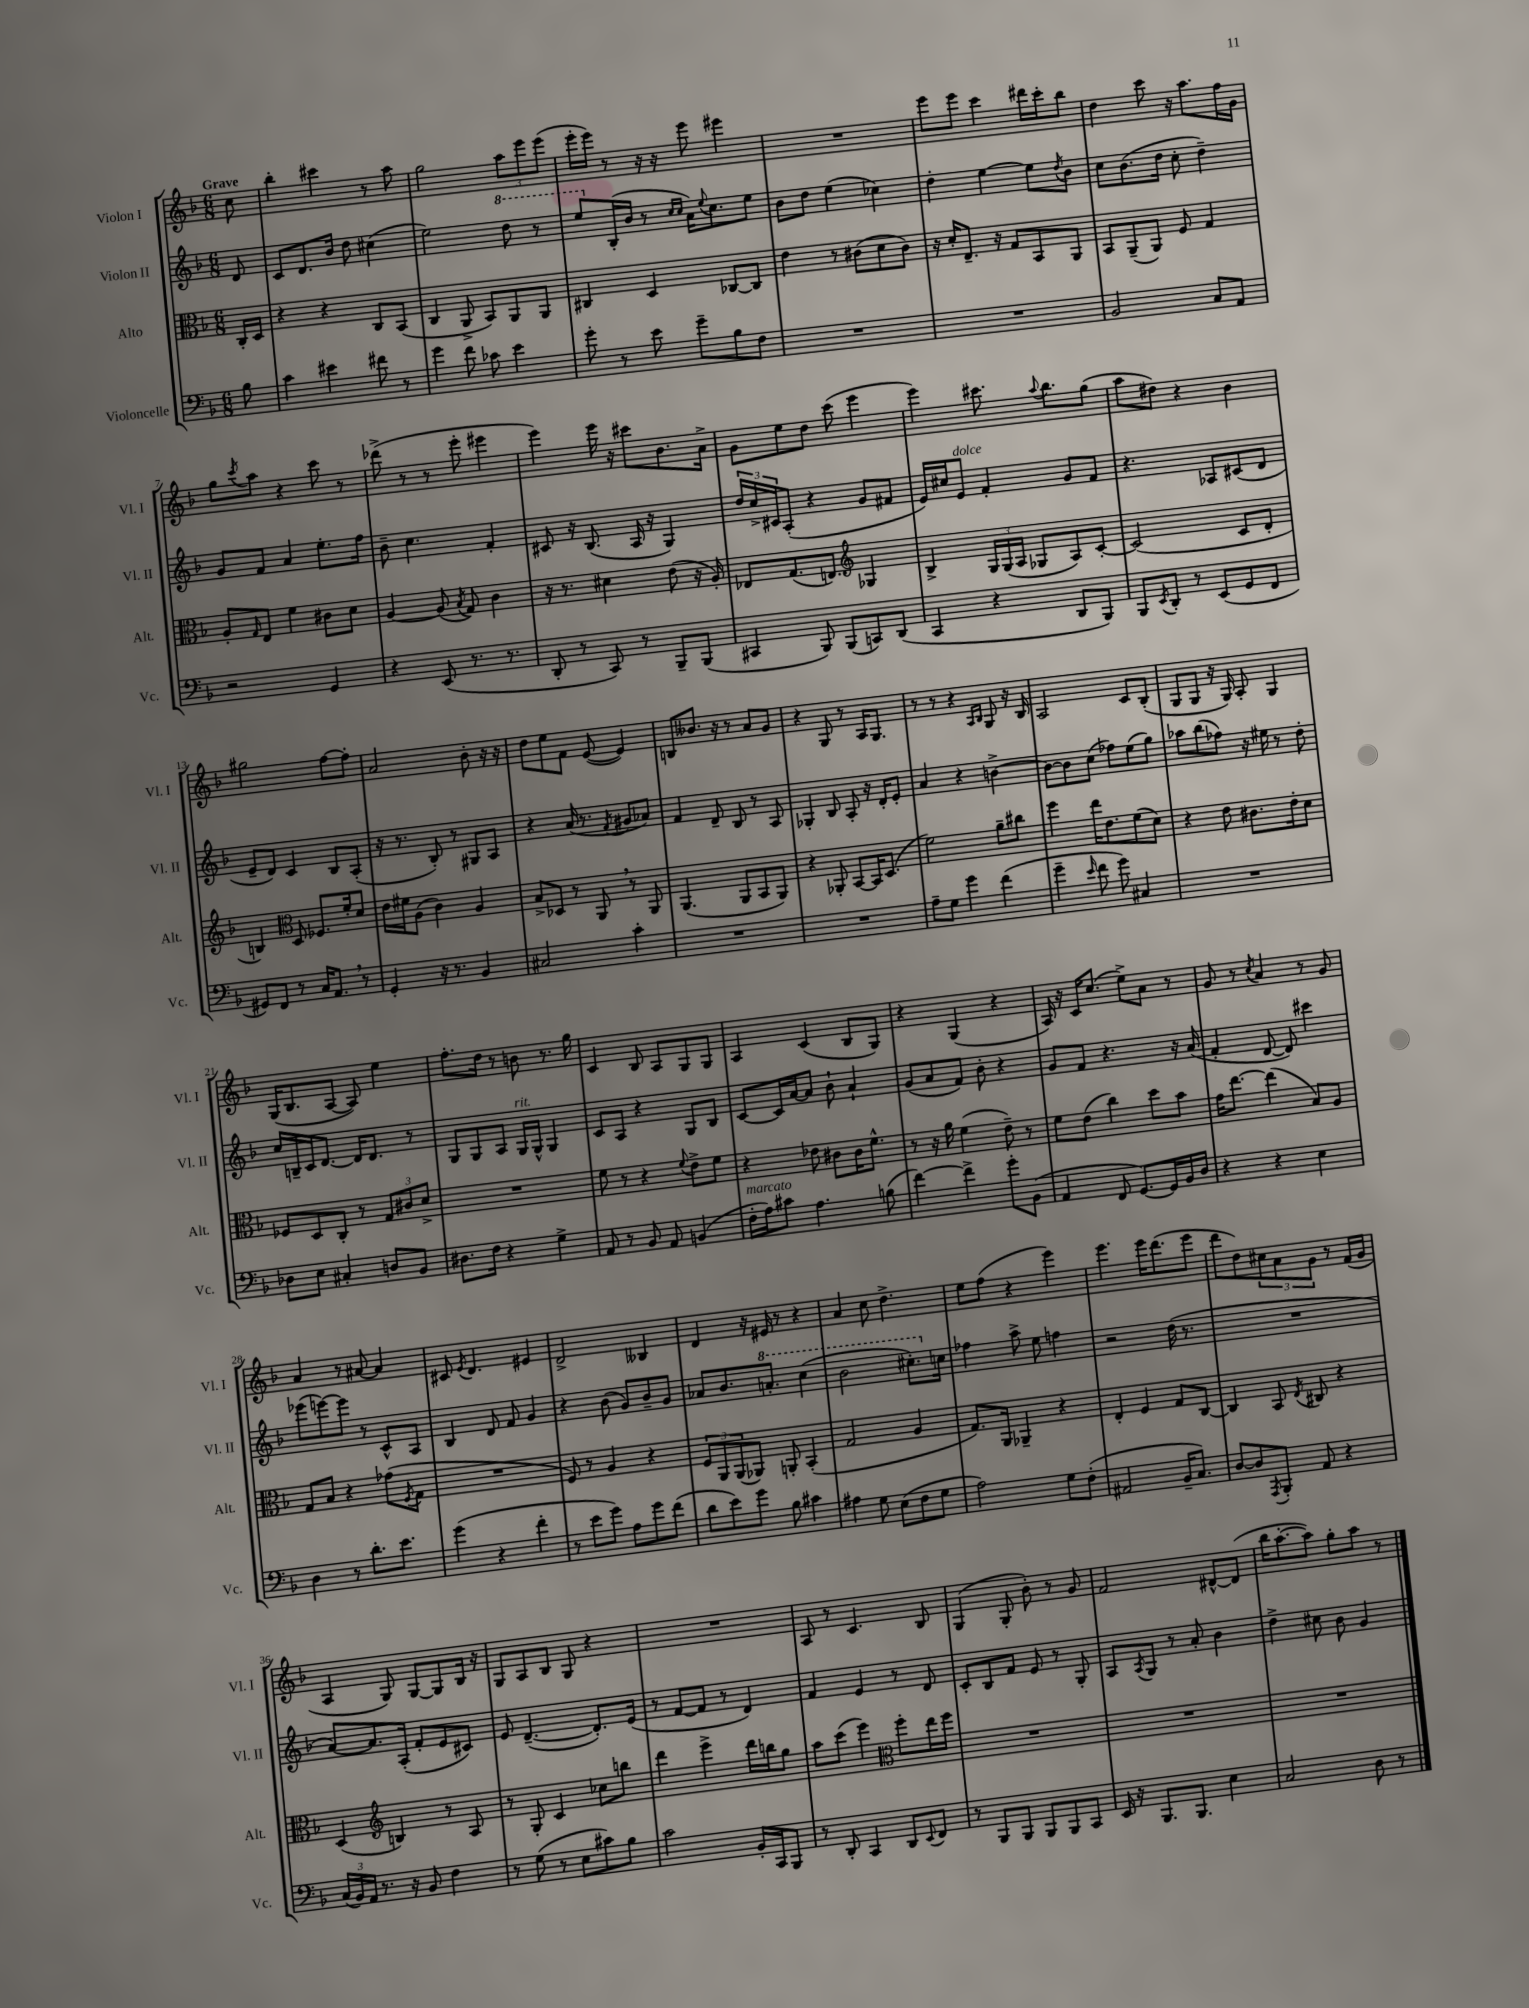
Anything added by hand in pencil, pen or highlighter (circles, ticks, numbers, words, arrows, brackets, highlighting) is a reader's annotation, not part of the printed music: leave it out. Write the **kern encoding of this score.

**kern	**kern	**kern	**kern
*part4	*part3	*part2	*part1
*staff4	*staff3	*staff2	*staff1
*I"Violoncelle	*I"Alto	*I"Violon II	*I"Violon I
*I'Vc.	*I'Alt.	*I'Vl. II	*I'Vl. I
*clefF4	*clefC3	*clefG2	*clefG2
*k[b-]	*k[b-]	*k[b-]	*k[b-]
*M6/8	*M6/8	*M6/8	*M6/8
=	=	=	=
!	!	!	!LO:TX:a:B:t=Grave
8B-\	16C'/LL	8d/	8cc\
.	16D/JJ	.	.
=1	=1	=1	=1
4c\	4r	8c/L	4bb-'\
.	.	8.d/	.
4e#X\	4r	.	4ccc#X\
.	.	16b-/Jk	.
.	.	8dd\	.
8f#X\	8C/L	(4cc#X\	8r
8r	(8BB-/J	.	8aa\
=2	=2	=2	=2
4g\	4C/	2ee\)	2gg\
8f\	8AA^/	.	.
8c-X\	8BB-/L)	.	.
*	*	*8va	*
4e\	8AA/	8ddd\	12aa\L
.	.	.	12eee\
.	8AA/J	8r	.
.	.	.	(12eee\J
=3	=3	=3	=3
8g'\	4C#X/	8eee/L	16eee'\LL
.	.	.	16eee\JJ)
*	*	*X8va	*
8r	.	(16B-'/L	8r
.	.	16b-/JJ	.
8e\	4D/	8r	16r
.	.	.	16r
.	.	16qqcc/LL	.
.	.	16qqcc/JJ	.
8g~\L	.	16a\KL)	8eee\
.	.	8qqee/	.
.	.	8.cc\	.
8B-\	[8C-X/L	.	4eee#X\
8F\J	8C-/J]	8ee\J	.
=4	=4	=4	=4
2.r	4e\	8b-\L	2.r
.	.	8dd\J	.
.	8r	(4ee\	.
.	(8c#X\L	.	.
.	8d\	4cc-X\)	.
.	8c#\J)	.	.
=5	=5	=5	=5
2.r	16r	4dd'\	8eee\L
.	16d'/KL	.	.
.	8.E~/J	.	8eee\J
.	.	[4ee\	4ccc\
.	16r	.	.
.	8G/L	.	.
.	8BB-/	8ee\L]	16ddd#X\LL
.	.	.	16ccc'\J
.	.	8qdd/	.
.	8AA/J	8b-\J	8bb-\J
=6	=6	=6	=6
2BB-/	8BB-/L	8cc\L	4dd\
.	(8AA~/	(8.b-\	.
.	8AA/J)	.	8ccc\
.	.	16dd\Jk	.
.	8F/	8cc'\	16r
.	.	.	8.aa\L
8C/L	4G/	4dd~\)	.
8AA/J	.	.	16ff\L
.	.	.	16g\JJ
!!LO:LB:g=z
=7	=7	=7	=7
2r	8A'/L	8g/L	8gg\L
.	16qqG/	.	8qccc/
.	8E/J	8f/J	8aa\J
.	4f\	4a/	4r
4GG/	8c#X\L	8.ee'\L	8ccc\
.	8d\J	.	8r
.	.	16ff\Jk	.
=8	=8	=8	=8
4r	[4A/	8b-~\	(8ddd-X^\
.	.	4.cc\	8r
(8EE/	(8A/]	.	8r
.	8qB-/	.	.
8.r	8G/)	.	8eee'\
.	4c\	4f'/	4eee#X\
8.r	.	.	.
=9	=9	=9	=9
8DD'/	16r	8c#X/	4eee\)
.	8.r	.	.
8r	.	16r	.
.	.	(8.B-/	.
8CC/)	4d#X\	.	16eee\
.	.	.	16r
8r	.	16A/	8ccc#X\L
.	.	16r	.
8BBB-~/L	(8e\	4G/)	8.b-\
(8BBB-/J	16r	.	.
.	16A'/)	.	16a^\Jk
=10	=10	=10	=10
4CC#X/	8E-X/L	24dd/LL	8g\L
.	.	24cc^/	.
.	.	24c#X/J	.
.	(8.G/	(8A'/J	8ee\
8BBB-/)	.	4r	8dd\J
.	8.En/J)	.	.
(8BBB-/L	.	.	(8ccc\
*	*clefG2	*	*
8CCn/)	4G-X/	8g/L	4eee\
(8DD/J	.	8f#X/J	.
=11	=11	=11	=11
4CC/	4B-^/	16e/LL)	4eee\)
.	.	16cc#X/J	.
!	!	!LO:TX:a:i:t=dolce	!
.	.	8e/J	.
4r	24G/LL	4f'/	8.ccc#X\
.	(24G/	.	.
.	24A/JJ	.	.
.	8G-X/L	.	.
.	.	.	8qqaa/
.	.	.	8.bb-\L
8DD/L	8A/)	8g/L	.
8BBB-/J)	[8c'/J	8f/J	(8gg\J
=12	=12	=12	=12
8BBB-/L	(2c/]	4.r	8aa\L
8qEE/	.	.	.
8DD'/J	.	.	8dd#X\J)
8r	.	.	4r
(8EE/L	.	8A-X/L	.
8GG/	8c/L	(8c#X/	4b-\
8FF/J	8d'/J	8d/J	.
!!LO:LB:g=z
=13	=13	=13	=13
8GG#X/L)	4Bn/)	8e~/L	2gg#X\
8FF/J	.	8d/J)	.
*	*clefC3	*	*
8r	8D/	4c/	.
16C/KL	8.F-X/L	.	.
8.AA,/J	.	.	.
.	.	8B-/L	[8ff\L
.	16f'/k	.	.
8r	8d/J	(8A'/J	8ff'\J]
=14	=14	=14	=14
4GG'/	16e\LL	16r	2a/
.	16f#X\J	8.r	.
.	(8A\J	.	.
16r	4c\)	8B-'/)	.
8.r	.	.	.
.	.	8r	.
4BB-/	4A/	8G#X/L	8b-'\
.	.	8A/J	16r
.	.	.	16r
=15	=15	=15	=15
2C#X/	8B-^/L	4r	8dd\L
.	8D-X/J	.	8ee\
.	8r	(16a/	8f\J
.	.	8.r	.
.	8AA,/	.	([8e/
.	.	8qf/	.
4c'\	8r	8g#X/L	4e/])
.	8AA/	8a-X/J)	.
=16	=16	=16	=16
2.r	(4.AA/	4f/	8Bn/L
.	.	.	8.b--X/J
.	.	8d~/	.
.	.	.	16r
.	8AA/L	8B-/	8r
.	8BB-/	8r	8a/L
.	8AA/J)	8A/	8g/J
=17	=17	=17	=17
2.r	4r	4G-X'/	4r
.	8AA-X'/	8B-/	8G/
.	[8BB-/L	8A'/	8r
.	16BB-/K]	16r	16A/KL
.	(8.D/J	16d'/KL	8.G/J
.	.	8e'/J	.
=18	=18	=18	=18
8A~\L	2f\)	4a/	8r
8G\J	.	.	8r
4g\	.	4r	4r
.	.	.	16qqA/LL
.	.	.	16qqB-/JJ
(4f\	8a~\L	[4bn^\	8G/
.	8cc#X\J	.	16r
.	.	.	16B-/
=19	=19	=19	=19
4g~\	4ff\	8b\L_	2A/
.	.	8b\]	.
16qqe/	.	.	.
8f\	16ee\KL	(8cc\J	.
.	8.e\	.	.
8g\)	.	8ff-X\L)	.
4C#X/	(8f\	(8ee\	8c/L
.	8d\J)	8gg\J)	(8B-'/J
=20	=20	=20	=20
2.r	4r	8aa-X\L	8G/L
.	.	(8bb-\	8G/J
.	8e\	8ff-X\J)	16r
.	.	.	16G/)
.	8.c#X\L	16r	8A'/
.	.	16ee#X\	.
.	.	8r	4G/
.	16e'\k	.	.
.	8d\J	8dd'\	.
!!LO:LB:g=z
=21	=21	=21	=21
8D-X\L	8F-X/L	16cc/LL	(16G/KL
.	.	16Bn~/	8.B-/
8E\J	8D/	16c/J	.
.	.	[8.d/J	.
4C#X'/	8C'/J	.	[8A/J
.	8r	16d/KL]	8A/])
.	.	8.d/J	.
8Dn/L	12G/L	.	4ee\
.	12c#X/	.	.
8BB-/J	.	8r	.
.	12d^/J	.	.
=22	=22	=22	=22
8.D#X\L	2.r	8G/L	8.ff'\L
.	.	8G/	.
16F\Jk	.	.	16dd\Jk
4r	.	8A/J	8r
!	!	!LO:TX:a:i:t=rit.	!
.	.	16G/LL	8bn\
.	.	16G^^/JJ	.
4G^\	.	4G/	8.r
.	.	.	16gg\
=23	=23	=23	=23
8AA/	8f\	8c/L	4c/
8r	8r	8A/J	.
8BB-/	4r	4r	8B-/
8AA/	.	.	8A/L
.	8qqf/	.	.
(4BBn/	8e^\L	8G/L	8G/
.	8f\J	8B-/J	8G/J
=24	=24	=24	=24
!LO:TX:a:i:t=marcato	!	!	!
16F'\LL	4r	[8c/L	4A/
16A\J)	.	.	.
8c#X\J	.	16c/L]	.
.	.	[16a/J	.
4.A\	8e-X\	8a/J]	(4c/
.	8c#X\L	8b-`\	.
.	16c#\K	4a`/	8B-/L
.	8.f^^\J	.	.
(8Bn\	.	.	8G/J)
=25	=25	=25	=25
[4f\)	8r	(8g/L	4r
.	16r	8a/	.
.	16a\	.	.
4f^\]	(4f\	8f/J)	(4G/
.	.	8b-'\	.
8g'\L	8e~\)	4r	4r
(8BB-\J	8r	.	.
=26	=26	=26	=26
4AA/	8f\L	8g/L	16A/)
.	.	.	16r
.	(8e\J	8f/J	16c/KL
.	.	.	(8.cc/J
8FF/	4cc\)	4.r	.
[8.GG/L)	.	.	8ee^\L)
.	8dd\L	.	8a\J
16GG/L]	.	.	.
16BB-/	8b-\J	16r	8r
16D/JJ	.	(16a/	.
=27	=27	=27	=27
4r	16g\KL	4f'/	8g/
.	[8.ee\J	.	.
.	.	.	8r
.	.	.	8qcc/
4r	(4ee\]	[8d/	4a/
.	.	8d/])	.
4E\	8B-/L)	4ccc#X\	8r
.	8A/J	.	8g/
!!LO:LB:g=z
=28	=28	=28	=28
4D\	8G/L	(8eee-X\L	4a/
.	8B-/J	[8eeen\)	.
8r	4r	8eee\J]	8r
8.d'\L	.	8r	[8a#X/
.	(8g-X\L	8c^^/L	4a#/]
8.e\J	.	.	.
.	8qF/	.	.
.	8G\J	8A/J	.
=29	=29	=29	=29
(4g\	2.r	4B-/	8c#X/
.	.	.	8qe/
.	.	.	4.d/
4r	.	8d/	.
.	.	8f/	.
4f'\	.	4g/	4e#X/
=30	=30	=30	=30
8r	8F/)	4r	2d^/
8e\L	8r	.	.
8g\J)	4A/	(8b-\	.
8A\L	.	8g/L)	.
8g\	4r	8b-~/	4B--X/
(8f\J	.	8g/J	.
=31	=31	=31	=31
8d\L	12F/L	8a-X/L	4d/
.	12AA/	.	.
8e\)	.	8.b-/	.
.	(12AA/	.	.
8g\J	8AA-X/J)	.	16r
*	*	*8va	*
.	.	8.aan'/J	16e#X/
8B-\	8AAn'/	.	8r
4c#X\	(4BB-'/	(4ccc\	4r
=32	=32	=32	=32
4A#X\	2G/	2bb-\	4a/
8G\	.	.	8cc\
(8E\L	.	.	4.dd^\
8F\	4A/	8.ccc#X'\L)	.
8G\J	.	.	.
*	*	*X8va	*
.	.	16ccn\Jk	.
=33	=33	=33	=33
2A\)	8.G/L)	4ff-X\	8ee\L
.	.	.	(8ff\J
.	16AA/Jk	.	.
.	4AA-X~/	8aa^\	4r
.	.	8ee\	.
8G\L	4r	4ffn\	4eee\)
(8F'\J	.	.	.
=34	=34	=34	=34
2AA#X/	4E'/	2r	4.eee\
.	4F/	.	.
.	.	.	16eee\KL
.	.	.	(8.ddd\
16BB-~/KL	8G/L	(16dd\	.
8.C/J)	.	8.r	.
.	[8C/J	.	8eee\J
=35	=35	=35	=35
[8D/L	4C/]	2.r	8ddd\L
8D/]	.	.	8dd\)
8qAAA/	.	.	.
8BBB-'/J	8BB-/	.	12cc#X\
.	.	.	12a\
.	8qE/	.	.
8AA/	8C#X/	.	.
.	.	.	12g\J
4r	4r	.	8r
.	.	.	(16f/LL
.	.	.	16g/JJ
!!LO:LB:g=z
=36	=36	=36	=36
(24C/LL	(4D/	[8a/L)	4A/
24BB-/)	.	.	.
24AA/JJ	.	.	.
8.r	.	8.a/]	.
*	*clefG2	*	*
.	4Bn/)	.	8G/)
16r	.	(16A'/Jk	.
8BB-/	.	8f'/L	[8G/L
4F\	8r	8e/	8G/]
.	8A/	8c#X/J)	16B-/Jk
.	.	.	16r
=37	=37	=37	=37
8r	8r	8e/	8G/L
(8G\	8G'/	([4.d~/	8A/
8r	4c/	.	8B-/J
8E\L	.	.	8G/
8c#X\)	8cc-X\L	8.d'/L])	4r
8B-\J	8bbn\J	.	.
.	.	(16e/Jk	.
=38	=38	=38	=38
2c\	4ddd\	8r	2.r
.	.	[8f/L	.
.	4eee^\	8f/J]	.
.	.	8r	.
16BB-'/LL	16ddd\LL	4d/)	.
16CC/J	16bbn\J	.	.
8BBB-/J	8gg\J	.	.
=39	=39	=39	=39
8r	8aa\L	4f/	8A/
8DD'/	(8ccc\J	.	8r
4CC/	4eee\)	4e/	4.c/
*	*clefC3	*	*
8DD/L	8ff'\L	8r	.
8qqEE/	.	.	.
8FF/J	16ee\L	8d/	8B-/
.	16ff\JJ	.	.
=40	=40	=40	=40
8r	2.r	8c'/L	(4G/
8BBB-/L	.	8B-/	.
8BBB-/J	.	8f/J	8G'/
8BBB-/L	.	8e/	8b-'\)
8BBB-/	.	8r	8r
8CC/J	.	8G'/	8g/
=41	=41	=41	=41
16EE/	2.r	8A/L	2f/
16r	.	.	.
.	.	8qA/	.
8.BBB-/L	.	8G/J	.
.	.	8r	.
8.BBB-/J	.	.	.
.	.	8a'/	.
4E\	.	4b-\	[8d#X^^/L
.	.	.	(8d#/J]
=42	=42	=42	=42
2C/	2.r	4dd^\	16bb-\KL
.	.	.	[8.aa'\
.	.	8cc#X\	8aa\J])
.	.	8b-\	8gg'\L
8D\	.	4g/	8aa\J
8r	.	.	8r
==	==	==	==
*-	*-	*-	*-
